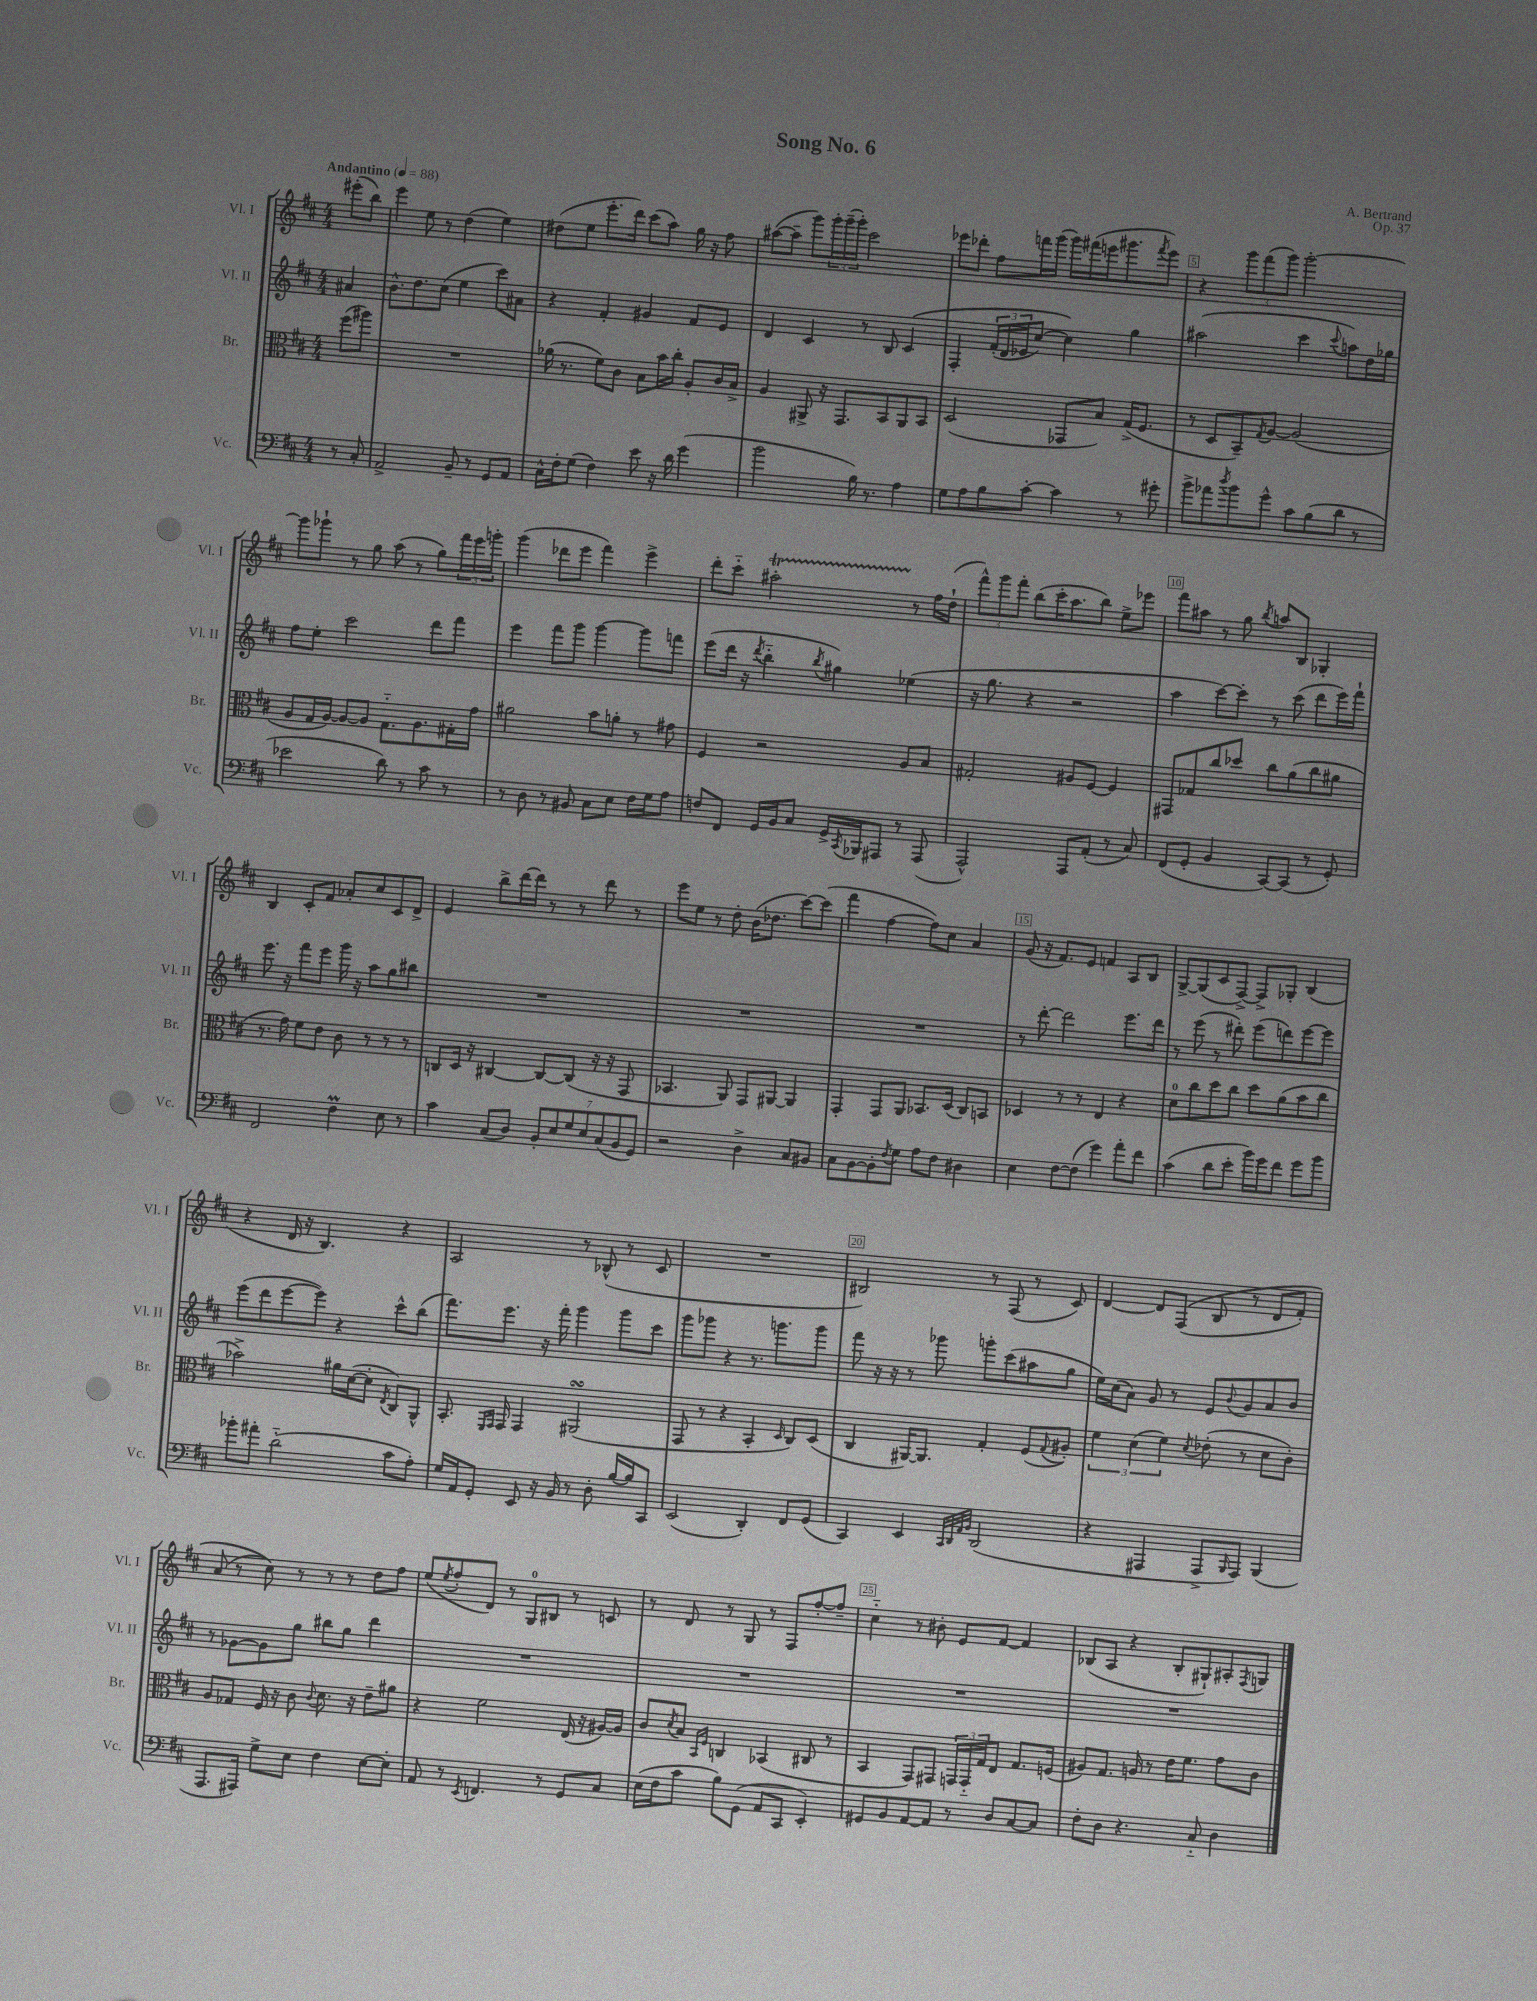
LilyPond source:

\header { title = "Song No. 6" composer = "A. Bertrand" opus = "Op. 37" }
<<
\new StaffGroup <<
\new Staff = "s0" \with { instrumentName = "Vl. I" shortInstrumentName = "Vl. I" } {
    \clef treble \key d \major \numericTimeSignature \time 4/4 \partial 4 \tempo "Andantino" 4 = 88
    eis'''8-.( b''8) |
    e'''4 e''8 r8 d''4( e''4) |
    dis''8( e''8 e'''8.-. d'''16) cis'''8( a''8) g''16 r16 fis''8 |
    ais''8~( ais''8-- g'''8) \tuplet 3/2 { g'''16-. g'''16--( g'''16-.) } cis'''2 |
    ees'''8 des'''8-. fis''8 f'''16 g'''16( g'''16) fis'''16( e'''16 gis'''8. \acciaccatura { fis'''8 } e'''8) |
    r4 \tuplet 3/2 { g'''8 fis'''8( g'''8) } g'''2~-. |
    g'''8 ges'''8-! r8 g''8 a''8( r8 g''8) \tuplet 3/2 { fis'''16 e'''16 g'''16-. } |
    g'''4( des'''8 e'''8 fis'''4) e'''4-> |
    d'''8-. cis'''8-_ ais''2-.\startTrillSpan r8\stopTrillSpan fis''16 d''16-!( |
    \tuplet 3/2 { fis'''8-^) g'''8 fis'''8-. } b''8( cis'''16-. a''8. b''8) e''8-> ees'''8 |
    fis'''8 ais''8 r8 g''8 \acciaccatura { b''8 } a''8 b8 ges4-. |
    b4 cis'8-. fis'8 aes'8-. cis''8 cis'8 d'8-> |
    e'4 b''8-> d'''16~ d'''16 r8 r8 d'''8 r8 |
    e'''8 e''8 r8 d''8-. b'16( des''8. cis'''8~) cis'''8( |
    fis'''4 fis''4~ fis''8) cis''8 a'4 |
    g'8( r16 fis'8.) e'8 f'4 a8 b8 |
    g8~-> g8( cis'8 fis8~->) fis8-> ges8-. b4( |
    r4 d'16 r16 b4.) r4 |
    a2 r8 bes8-^( r8 cis'8 |
    R1 |
    bis2) r8 fis8( r8 cis'8) |
    d'4~ d'8 fis8(\( b8 r8 d'8 fis'8-.) |
    a'8( r8 cis''8)\) r8 r8 r8 d''8 fis''8 |
    e''8( \acciaccatura { e''8 } fis''8-. d'8) r8 g8-0 bis8 r8 c'8 |
    r8 d'8 r8 g8 r8 fis8 fis''8~-. fis''8-- |
    cis''4-_ r8 bis'8-. e'8 fis'8~ fis'4 |
    bes8( a8 r4 bes8-. gis8-!) ais8-. \acciaccatura { fis8 } g8 \bar "|." |
}
\new Staff = "s1" \with { instrumentName = "Vl. II" shortInstrumentName = "Vl. II" } {
    \clef treble \key d \major \numericTimeSignature \time 4/4 \partial 4
    ais'4 |
    b'8.-^ d''8. cis''8( e''4 cis'''8) ais'8 |
    r4 fis'4-. gis'4 fis'8 e'8 |
    d'4 cis'4 r8 b8 cis'4\( |
    fis4-. \tuplet 3/2 { fis'16-.( d'16 ees'16 } cis''8~) cis''4\) g''4 |
    ais''2( cis'''4 \appoggiatura { cis'''8 } a''8) d''16 ges''16 |
    fis''8 e''8-. cis'''2 d'''8 fis'''8 |
    e'''4 fis'''8 g'''8 g'''4~ g'''8 f'''8 |
    e'''8( d'''16 r16 \acciaccatura { d'''8 } b''4-_ \acciaccatura { b''8 } gis''4) ees''4( |
    r16 g''8. r4 r2 |
    a''4 cis'''8~) cis'''8-. r8 cis'''8( d'''8 e'''16) fis'''16-! |
    e'''8. r16 fis'''8 e'''8 g'''16 r16 a''8 g''8 bis''8 |
    R1 |
    R1 |
    R1 |
    r8 d'''8~-. d'''2 e'''8. d'''16 |
    r8 e'''8( r8 dis'''8-.) e'''8( d'''8) e'''8~ e'''8 |
    e'''8( d'''8 e'''8~ e'''8) r4 cis'''8-^ b''8( |
    fis'''8.) e'''8. r16 fis'''16-. g'''4 g'''8 cis'''8 |
    g'''8 ges'''8 r4 r8. g'''8. g'''8 |
    fis'''8 r16 r16 r8 ges'''8 g'''8-. cis'''8( ais''8 g''8 |
    e''16) cis''16( a'8) g'8 r8 e'8 \appoggiatura { b'8 } g'8 a'8 b'8 |
    r8 ges'8~ ges'8 g''8 bis''8 g''8 d'''4 |
    R1 |
    R1 |
    R1 |
    R1 \bar "|." |
}
\new Staff = "s2" \with { instrumentName = "Br." shortInstrumentName = "Br." } {
    \clef alto \key d \major \numericTimeSignature \time 4/4 \partial 4
    fis''8( ais''8) |
    R1 |
    aes'16( r8. fis'8) cis'8 b8 b'16 cis''16-. a8-. cis'16 b16-> |
    a4 ais,8-> r16 g,8. b,8 ais,8 b,8 |
    d2( ges,8 b8) g16->( fis8. |
    r8 d8 b,8--) \acciaccatura { g8 } a8~ a2( |
    a8 g16 a16~) a8~ a8 g8.-_ a8. gis16-. g'16 |
    ais'2 b'8 a'8-. r8 gis'8 |
    fis4 r2 a8 b8 |
    gis2-. ais8 fis8~ fis4 |
    gis,8 ges8 cis''8 des''8 cis''8 a'8( cis''8 ais'8 |
    r8. g'16) fis'8 e'8 cis'8 r8 r8 r8 |
    c8 d16 r16 cis4~ cis8~ cis8( r16 r16 g,8 |
    bes,4. a,8) g,8 ais,8~ ais,4 |
    g,4-. g,8 a,8 bes,8. d16( cis8) b,8 |
    des4 r8 r8 e4 r4 |
    d'8-0 cis''8 d''8 cis''8 d''8 a'8( b'8 cis''8 |
    bes'2->) ais'16 d'16~( d'8-. \acciaccatura { e8 } cis8) a,8-^ |
    b,8.-. \grace { fis,16 g,16 } g,16 g,4 ais,2\turn( |
    g,8 r8 r4 b,4-. \grace { d16 } cis8) d8( |
    cis4 ais,16~) ais,8. g4-. fis8( \appoggiatura { g8 } ais8-.) |
    \tuplet 3/2 { fis'4 d'4( fis'4) } \acciaccatura { d'8 } ees'8-.( r8 d'8 cis'8-.) |
    a8 ges8 fis16 r16 cis'8 \appoggiatura { cis'8 } d'8. r16 e'8-- ais'8 |
    r4 fis'2 e16( r16 ais16~) ais16 |
    cis'8 \acciaccatura { d'8 } b8 \grace { b,16 fis16 } c4 bes,4( cis8 r8 |
    b,4 g,8) gis,8 \tuplet 3/2 { g,16 g,16-_ g16 } e8 g8. f16( |
    ais8) g8. a16 r8 e'16 fis'8. g'8 cis'8 \bar "|." |
}
\new Staff = "s3" \with { instrumentName = "Vc." shortInstrumentName = "Vc." } {
    \clef bass \key d \major \numericTimeSignature \time 4/4 \partial 4
    r8 cis8-. |
    a,2-> b,8-- r8 g,8 a,8 |
    cis16-^ fis16-. g8( fis4) e'8 r16 d'16 g'4( |
    b'2 b16) r8. a4 |
    g8 a8 b8 cis'8~-. cis'4 r8 gis'8-. |
    b'8-> aes'8 \acciaccatura { d''8 } b'8 g'8-^ cis'8 b8( d'8 r8 |
    ees'2 d'8) r8 cis'8 r8 |
    r8 d8 r8 bis,8 cis8 e8 fis16 g16 a8 |
    f8 fis,8 g,16 b,16 cis8 g,16-> \acciaccatura { cis,8 } bes,,16 ais,,8 r8 ais,,8( |
    a,,2-^) a,,8 a,8-.( r8 cis8) |
    fis,8( g,8-. b,4 cis,8~) cis,8( r8 g,8-.) |
    fis,2 fis4\prall e8 r8 |
    cis'4 cis8( d8) \tuplet 7/4 { b,8-. e8 g8 e8 cis8( b,8 g,8) } |
    r2 d4-> cis8 bis,8 |
    cis8 b,8~ b,8-. \acciaccatura { fis8 } g8 a8 fis8 dis4 |
    e4 fis8~ fis8( g'4) a'8-. fis'8 |
    cis'4( d'8 e'8-. b'16) g'16 fis'8 g'8 b'8 |
    bes'8-. ais'8-. d'2-_( cis'8 a8-.) |
    g16 a,16 g,8-. e,8 r16 b,16 r8 d8-. b16~ b16 cis,8 |
    e,2( d,4-.) fis,8 g,8( |
    cis,4) e,4 \grace { cis,32 d,32 a,32 b,32 } d,2( |
    r4 ais,,4 ais,,8-> \grace { b,,16 } ais,,8) b,,4( |
    a,,8. ais,,16) g8-> e8 fis4 e8~ e8-. |
    a,8 r8 \acciaccatura { e,8 } f,4. r8 g,8 cis8 |
    e16( fis16 cis'8 b8) g,8( a,8 cis,8 e,4-.) |
    gis,8 b,8 a,8~ a,8 r8 d8 cis8~ cis8 |
    fis8-. d8 r4. cis8-_ d4 \bar "|." |
}
>>
>>
\layout { \context { \Score \override BarNumber.break-visibility = ##(#f #t #t) barNumberVisibility = #(every-nth-bar-number-visible 5) \override BarNumber.stencil = #(make-stencil-boxer 0.1 0.3 ly:text-interface::print) } }
